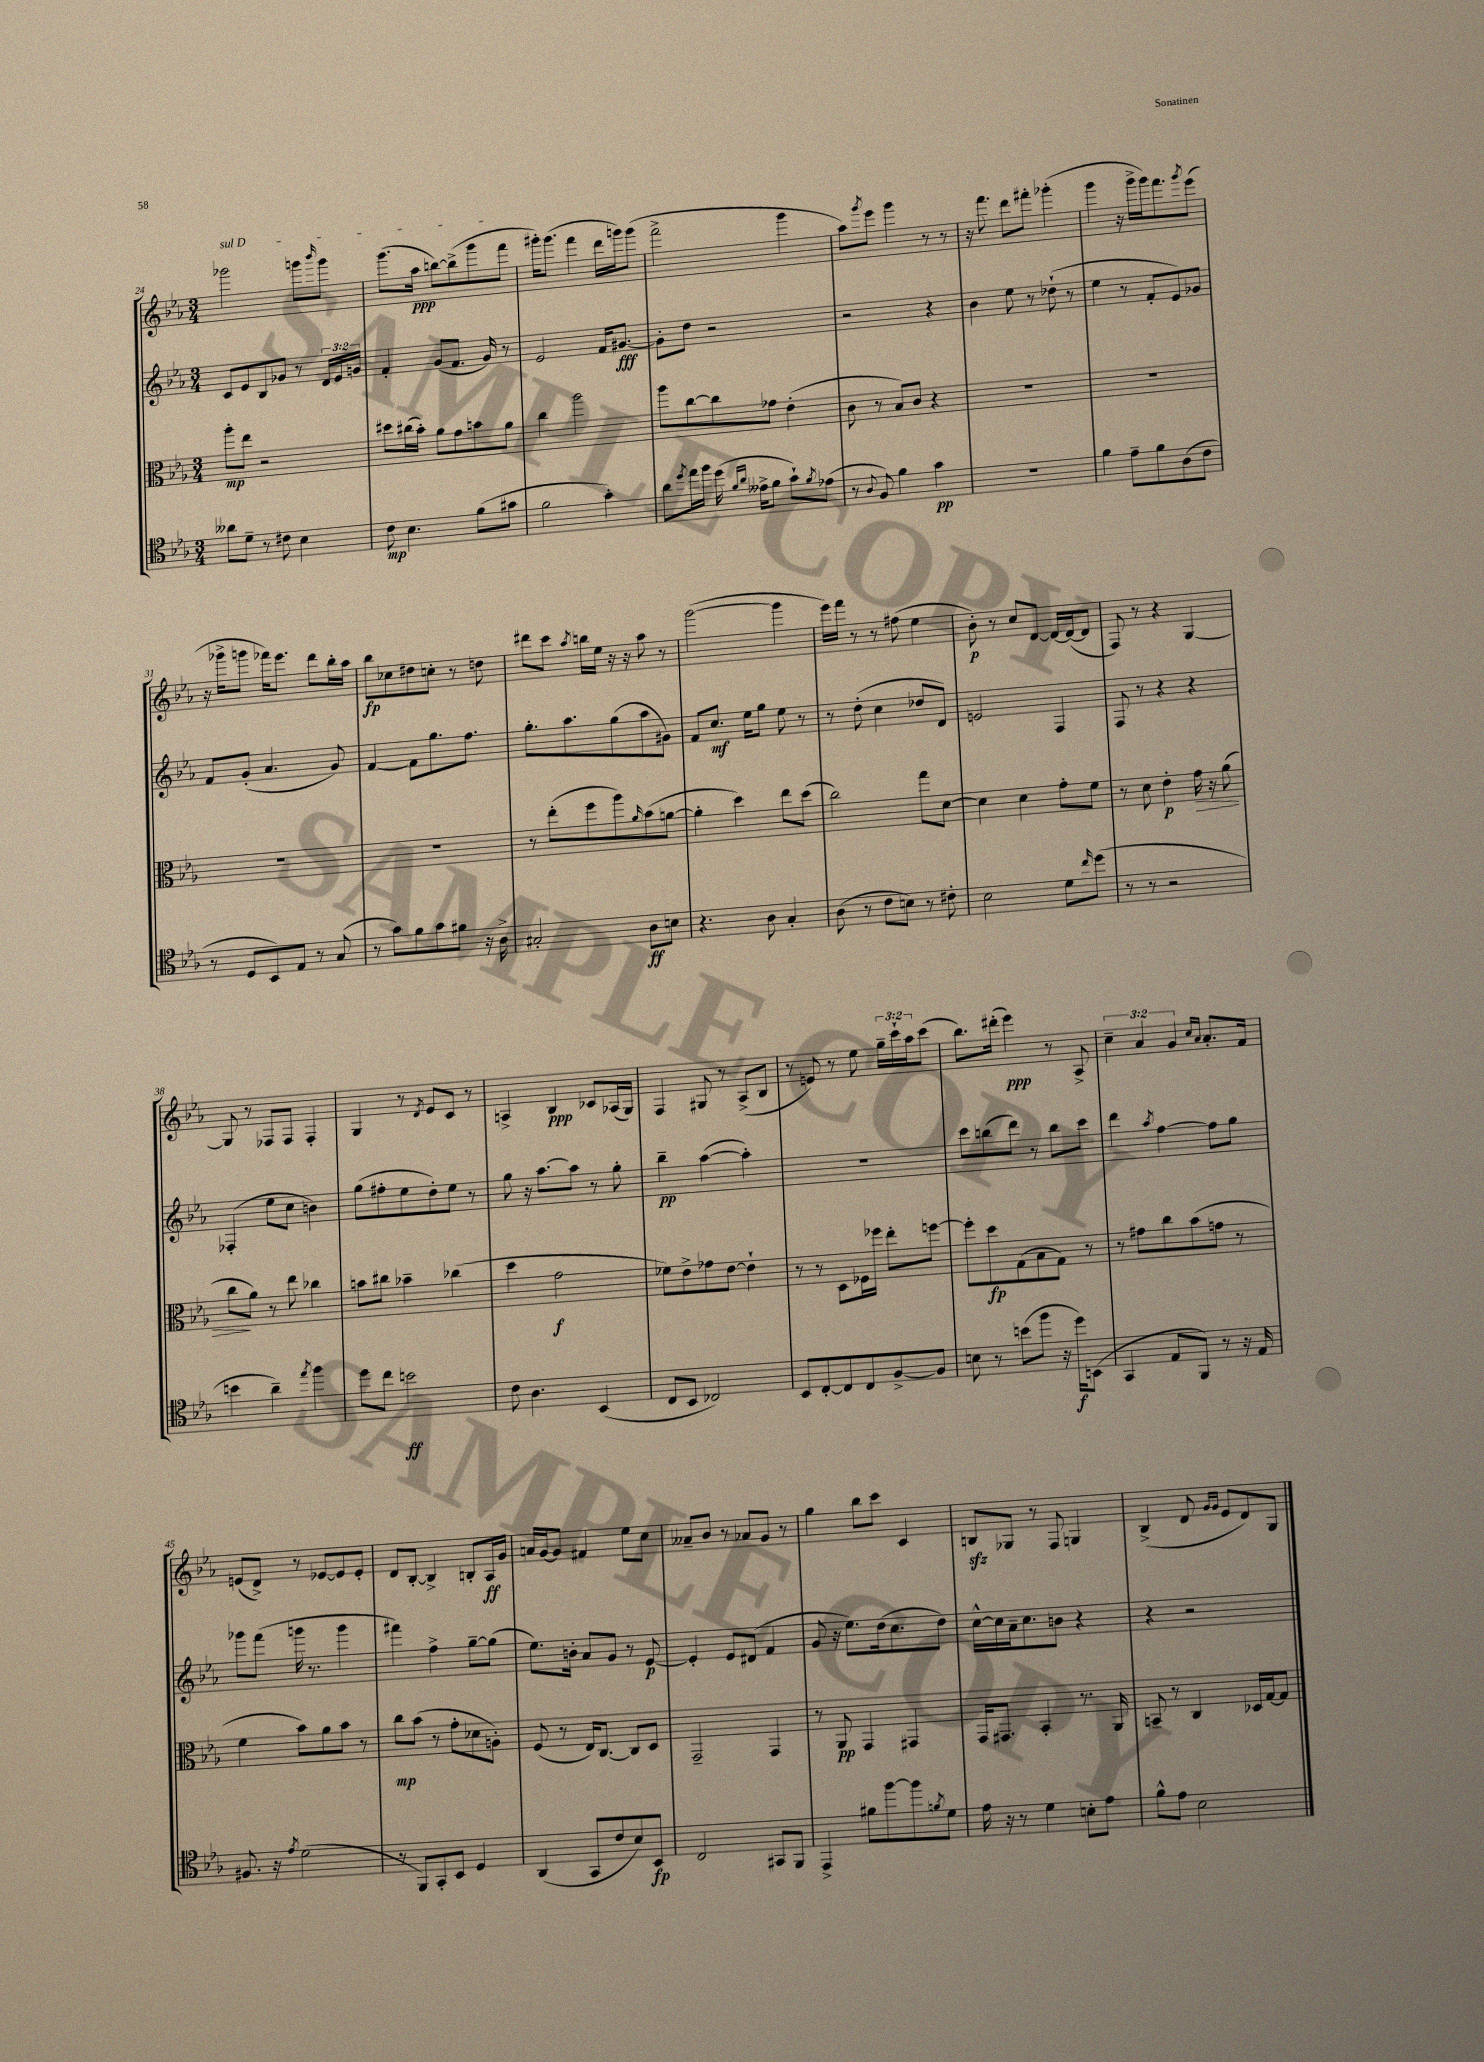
<<
\new StaffGroup <<
\new Staff = "s0" {
    \clef treble \key ees \major \numericTimeSignature \time 3/4 \override Staff.TupletNumber.text = #tuplet-number::calc-fraction-text
    \once \override TextSpanner.bound-details.left.text = \markup { \italic "sul D" } ges'''2\startTextSpan g'''8 \grace { bes'''16 } g'''8 |
    g'''8.( aes''16\ppp b''8~) b''8->( g'''8 f'''8\stopTextSpan |
    gis'''16-.) gis'''8.( f'''4 d'''16 g'''16) g'''8( |
    f'''2-> g'''4 |
    aes''8) \acciaccatura { g'''8 } ees'''8 g'''4 r8 r8 |
    r16 f'''8. d'''8 fis'''8-. ges'''4-.( |
    g'''4 r16 g'''16-> g'''16) f'''8. \acciaccatura { g'''8 } ees'''8( |
    r16 ges'''16-> g'''8 fes'''16) ees'''8. d'''8 bes''16-. aes''16 |
    bes''8\fp ces''8 dis''8 c''8-. r8 d''8 |
    dis'''8 c'''8 \acciaccatura { aes''8 } b''16 ees''16 r16 r16 aes''8 r8 |
    g'''2~( g'''4 |
    ees'''16) f'''16 r8 r8 fis''8( ees''4 |
    bes'8-.\p) r8 c''8 d'8~ d'16~ d'16~( d'8 |
    f8) r8 r4 g4~ |
    g8 r8 fes8 fes8 fes4-. |
    g4 r8 \acciaccatura { d'8 } ees'8 c'8 r8 |
    a4-> bes4\ppp ces'8 aes16( g16) |
    f4 gis8 r8 aes8->( bes8 |
    r8 e'8) r8 ees''8 \tuplet 3/2 { g''16-- c'''16-! aes''16 } c'''8( |
    bes''8.) dis'''16-.( ees'''4\ppp) r8 aes8-> |
    \tuplet 3/2 { c''4-- aes'4 g'4 } \grace { c''16 aes'16 } aes'8.-. f'16 |
    e'8( d'8->) r8 ees'8~ ees'8 ees'8-. |
    d'8 bes8~-. bes4-> b8-. aes16\ff g'16 |
    a'16 g'16~ g'8 fis'4 ees''8 c''8 |
    aeses'8-- bes'8 r8 aes'8 g'8 r8 |
    g''4 bes''8 c'''8 c'4 |
    b8\sfz ges8 r8 f8 g4 |
    bes4->( d'8 \grace { g'16 g'16 } ees'8 d'8) g8 \bar "|." |
}
\new Staff = "s1" {
    \clef treble \key ees \major \numericTimeSignature \time 3/4 \override Staff.TupletNumber.text = #tuplet-number::calc-fraction-text
    c'8 ees'8 bes8 ges'8 r8 \tuplet 3/2 { d'16 ees'16 g'16 } |
    f'4-. g'8( f'8. g'16) r8 |
    ees'2 f'16 gis'8.~\fff |
    gis'8-. d''8 r2 |
    r2 r4 |
    bes'4 ees''8 r8 des''8-!( r8 |
    ees''4 r8 f'8-. ees'8) ges'8 |
    f'8 g'8-.( aes'4. g'8) |
    f'4~ f'8 g''8. f''8. |
    g''8.-. aes''8. g''8( aes''8 gis'8) |
    f'8 c''8.\mf ees''16 g''8 ees''8 r8 |
    r8 d''8-.( c''4 des''8 d'8) |
    e'2 f4 |
    f8 r8 r4 r4 |
    fes4-.( ees''8 c''8 b'4) |
    g''8( fis''8-. ees''8 d''8-.) ees''8 r8 |
    g''8 r16 aes''8.~ aes''8 r8 g''8-. |
    bes''4--\pp aes''4~( aes''4-.) |
    R2. |
    c'''8 b''8( d'''8) r8 b''8 c'''8 |
    d'''4 \acciaccatura { aes''8 } f''4~ f''8 g''8 |
    ges'''8 f'''8( g'''16 r8. g'''4 |
    fis'''4) f''4-> g''8~-- g''8( |
    ees''8.) b'16-. aes'8 g'8 r8 ees'8~\p |
    ees'4-. ees'8 dis'8( f'4 |
    g'8 r16 ees''8.) d''16( c''8. d''8) |
    c''16~-^ c''16 aes'16-- c''8. b'8 r4 |
    r4 r2 \bar "|." |
}
\new Staff = "s2" {
    \clef alto \key ees \major \numericTimeSignature \time 3/4
    aes''8-.\mp ees''8 r2 |
    dis''8 cis''16( bes'16-.) aes'8 g'8 b'8 aes'8 |
    c''4 aes''2 |
    aes''8 c''8~ c''8 ges'8 ees'4-.( |
    c'8 r8 bes8) c'8 r4 |
    R2. |
    R2. |
    R2. |
    R2. |
    r8 ees''8-.( f''8 aes''8) \grace { aes'16 } bes'8( a'8~ |
    a'4-. d''4) ees''8 d''8( |
    c''2) g''8 d'8~ |
    d'4 d'4 g'8-. f'8 |
    r8 d'8 ees'4-.\p g'16\> r16 aes'8( |
    c''8\! aes'8) r8 ees''8 ces''4 |
    b'8 cis''8 bes'4-- ces''4( |
    d''4 g'2\f |
    fes'8) ees'8-> ges'8 ees'8~ ees'4-! |
    r8 r8 d8 fes16 fes''16 ees''8-. f''8~ |
    f''8-. d''8\fp g8( bes8 g8) r8 |
    r8 gis'8 c''8 bes'8( g'8 r8 |
    f'4 bes'8) aes'8 bes'8 r8 |
    c''8\mp bes'8( r8 g'8-. des'8 a8-.) |
    f8( r8 ees16) c8.~ c8 d8 |
    g,2-- g,4 |
    r8 aes,8\pp g,4 gis,4 |
    g,16 gis,8. bes,4-. r8. aes,16 |
    b,8-- r8 c4 des16 g16~ g8 \bar "|." |
}
\new Staff = "s3" {
    \clef tenor \key ees \major \numericTimeSignature \time 3/4
    aeses'8 d'8-- r8 cis'8 bes4 |
    c'8\mp bes4. f'8( gis'8 |
    f'2 g'4-.) |
    aes'8 \acciaccatura { d''8 } ees''16 f''16 d''16( \grace { f'16 aes'16 } eeses'16-> f'8 g'8-!) \acciaccatura { f'8 } ees'8( |
    r8 \appoggiatura { aes8 } f8) f'4 g'4\pp |
    R2. |
    f'4 ees'8-- f'8 aes8( c'8 |
    r8 d8 bes,8) ees8 r8 g8( |
    r8 g'8) f'8 g'8 fis'8 r16 aes16-> |
    gis2-. aes8\ff b8 |
    r4. aes8 g4-. |
    aes8( r8 c'8 b8) r8 cis'8-. |
    bes2 d'8 \grace { c''16 } d''8( |
    r8 r8 r2 |
    b'4 aes'4--) \acciaccatura { ees''8 } f''4 |
    d''8 c''8 b'2\ff |
    c'8 aes4. bes,4( |
    c8 bes,8 ces2) |
    bes,8 c8~-. c8 c8 f8~-> f8 |
    b8 r8 b'8( f''8 r16 d''16\f) b,8( |
    g,4 ees8 f,8) r8 r16 ees16 |
    fis8. r16 \acciaccatura { ees'8 } d'2( |
    r8 f,8) g,8-. bes,8 d4 |
    aes,4( g,8 c'8 bes8) bes,8\fp |
    c2 gis,8 f,8 |
    ees,4-> fis'8 f''8~ f''8 \acciaccatura { f'8 } d'8 |
    ees'16 r16 r8 d'4 b8-. ees'8 |
    f'8-^ ees'8 bes2 \bar "|." |
}
>>
>>
\layout { \context { \Score currentBarNumber = #24 } }
